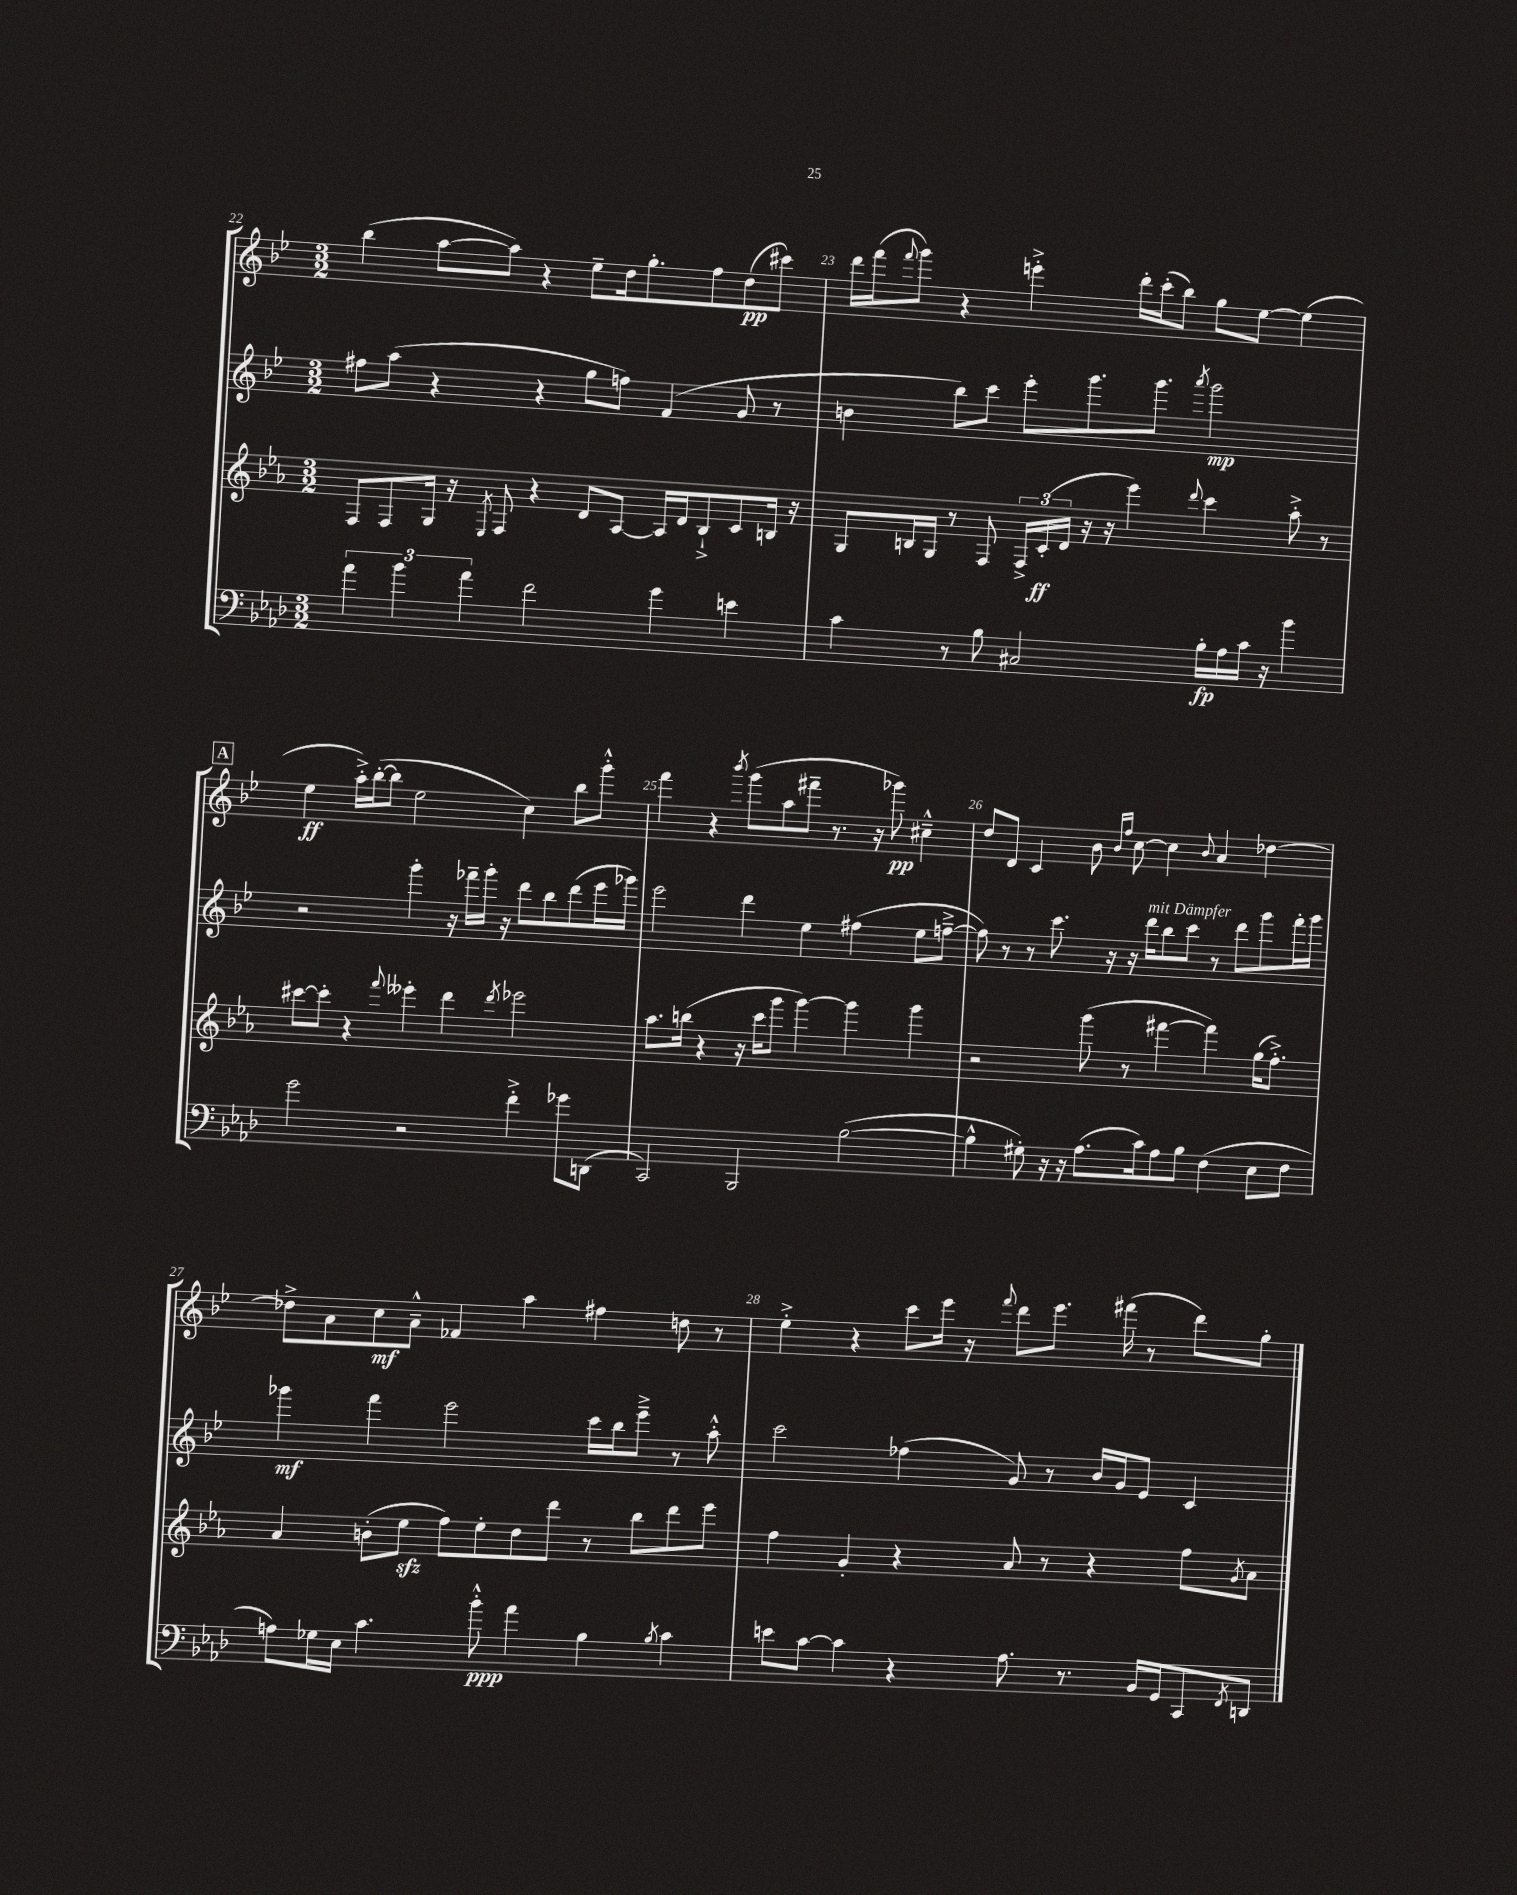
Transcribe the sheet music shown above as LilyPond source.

<<
\new StaffGroup <<
\new Staff = "s0" {
    \clef treble \key bes \major \numericTimeSignature \time 3/2
    bes''4( a''8~ a''8) r4 ees''8-- d''16 g''8.-. f''8 d''8\pp( cis'''8) |
    d'''16 f'''16( \appoggiatura { f'''8 } g'''8) r4 e'''4-.-> d'''16-. c'''16-.( bes''8) g''8 ees''8~ ees''4( |
    \mark \markup { \box "A" } ees''4\ff a''16-.->) bes''16~-.( bes''8 ees''2 c''4) bes''8 g'''8-.-^ |
    f'''4 r4 \acciaccatura { bes'''8 } g'''8( a''8 fis'''8-- r8. r16 ges'''8\pp) cis''4---^ |
    d''8 d'8 c'4 bes'8 \grace { bes'16 f''16 } c''8~ c''4 \appoggiatura { bes'8 } a'4 des''4~ |
    des''8-> a'8 c''8\mf a'8---^ fes'4 a''4 fis''4 d''8 r8 |
    ees''4-.-> r4 c'''8 ees'''16 r16 \appoggiatura { f'''8 } d'''8 ees'''8. fis'''16( r8 d'''8) g''8-. \bar "|." |
}
\new Staff = "s1" {
    \clef treble \key bes \major \numericTimeSignature \time 3/2
    fis''8 a''8( r4 r4 g''8 f''8) f'4( g'8 r8 |
    b'4 bes''8) c'''8 ees'''8-. g'''8. g'''8. \acciaccatura { a'''8 } g'''2\mp |
    \mark \markup { \box "A" } r2 g'''4-. r16 fes'''16-- g'''16-. r16 d'''8 bes''8 d'''8( ees'''16 ges'''16) |
    ees'''2 d'''4 ees''4 fis''4( ees''8 f''8~---> |
    f''8) r8 r8 c'''8. r16 r16 d'''16^\markup { \italic "mit Dämpfer" } bes''8 c'''8 r8 d'''8 g'''8 f'''16-. g'''16 |
    ges'''4\mf f'''4 ees'''2 c'''16 bes''16 ees'''8---> r8 a''8-.-^ |
    c'''2 fes''4( g'8) r8 bes'16 g'16 ees'8 c'4 \bar "|." |
}
\new Staff = "s2" {
    \clef treble \key ees \major \numericTimeSignature \time 3/2
    f8 f8 g16 r16 \acciaccatura { ees8 } f8 r4 d'8 aes8~ aes16 d'16 bes8-!-> c'8 b16 r16 |
    g8 b16 g16 r8 f8 \tuplet 3/2 { f16-> c'16-.\ff( d'16 } r16 r16 ees'''4) \appoggiatura { d'''8 } c'''4 aes''8-.-> r8 |
    \mark \markup { \box "A" } cis'''8~ cis'''8-. r4 \appoggiatura { f'''8 } eeses'''4-. d'''4 \acciaccatura { d'''8 } ees'''2 |
    aes''8. b''16( r4 r16 c'''16 g'''8 g'''4~) g'''4 g'''4 |
    r2 g'''8( r8 fis'''4~ fis'''4) g''16( f''8.-.->) |
    aes'4 b'8-.( ees''8\sfz f''8) ees''8-. d''8 d'''8 r8 bes''8 d'''8 ees'''8 |
    f''4 g'4-. r4 aes'8 r8 r4 f''8 \acciaccatura { g'8 } aes'8 \bar "|." |
}
\new Staff = "s3" {
    \clef bass \key aes \major \numericTimeSignature \time 3/2
    \tuplet 3/2 { aes'4 bes'4 aes'4 } f'2 g'4 e'4 |
    c'4 r8 bes8 cis2 bes16-.\fp aes16 c'16 r16 bes'4 |
    \mark \markup { \box "A" } g'2 r2 f'4-.-> ges'8 d,8( |
    c,2) bes,,2 bes2~( |
    bes4-^ gis8-.) r16 r16 aes8.( c'16) aes8 bes8 f4( ees8 f8 |
    a8) ges16 ees16 c'4. bes'8-.-^\ppp aes'4 bes4 \acciaccatura { bes8 } c'4 |
    e'8 c'8~ c'4 r4 aes8. r8. bes,16 g,16 c,8 \acciaccatura { f,8 } d,8 \bar "|." |
}
>>
>>
\layout { \context { \Score currentBarNumber = #22 \override BarNumber.break-visibility = ##(#f #t #t) barNumberVisibility = #all-bar-numbers-visible } }
